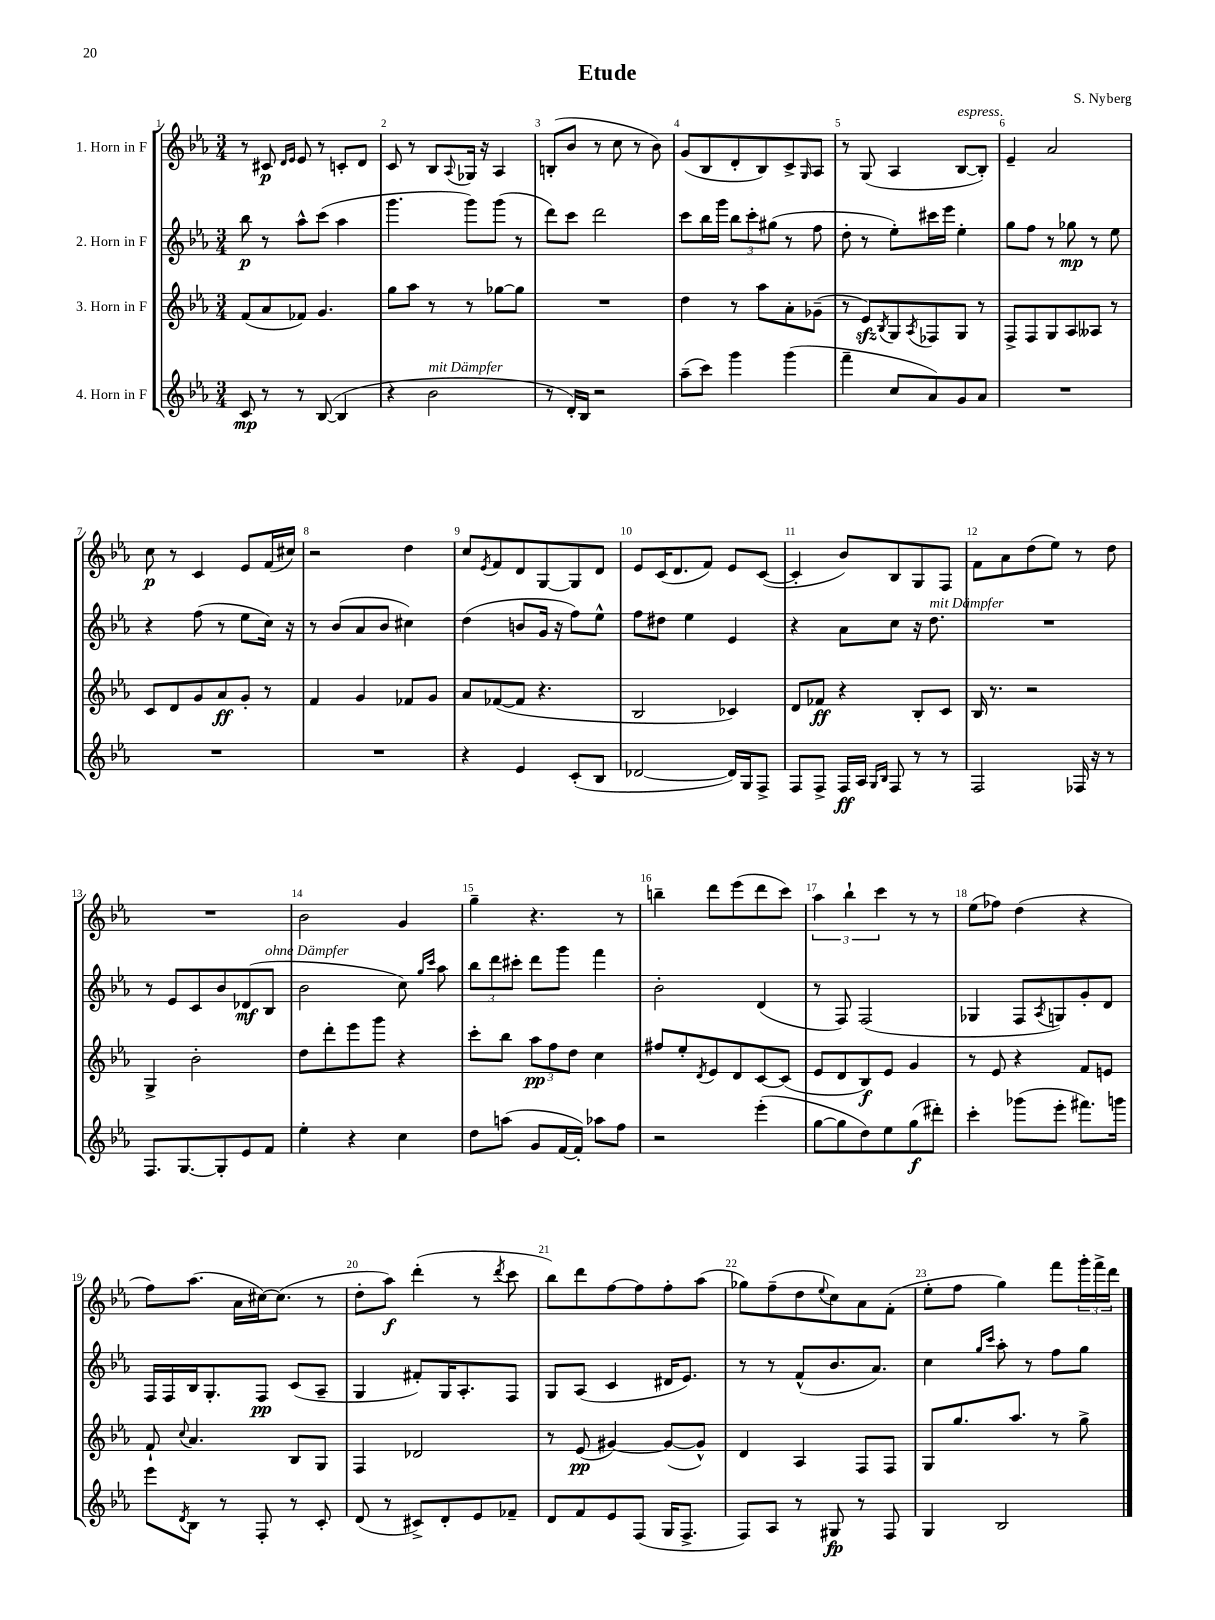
\header { title = "Etude" composer = "S. Nyberg" }
<<
\new StaffGroup <<
\new Staff = "s0" \with { instrumentName = "1. Horn in F" } {
    \clef treble \key ees \major \numericTimeSignature \time 3/4
    r8 cis'8\p \grace { d'16 ees'16 } ees'8 r8 c'8-. d'8 |
    c'8 r8 bes8 \appoggiatura { aes8 } ges16 r16 aes4 |
    b8-.( bes'8 r8 c''8 r8 bes'8) |
    g'8( bes8 d'8-. bes8) c'8-> \grace { g16 } aes8 |
    r8 g8( aes4 bes8~^\markup { \italic "espress." } bes8-.) |
    ees'4-- aes'2 |
    c''8\p r8 c'4 ees'8 f'16( cis''16) |
    r2 d''4 |
    c''8 \acciaccatura { ees'8 } f'8 d'8 g8~ g8 d'8 |
    ees'8 c'16( d'8. f'8) ees'8 c'8~( |
    c'4-. bes'8) bes8 g8 f8 |
    f'8 aes'8 d''8( ees''8) r8 d''8 |
    R2. |
    bes'2 g'4 |
    g''4-- r4. r8 |
    b''4-- d'''8 ees'''8( d'''8 c'''8) |
    \tuplet 3/2 { aes''4 bes''4-! c'''4 } r8 r8 |
    ees''8( fes''8) d''4( r4 |
    f''8) aes''8.( aes'16 cis''16~) cis''8.( r8 |
    d''8-. aes''8\f) d'''4-.( r8 \acciaccatura { d'''8 } c'''8 |
    bes''8) d'''8 f''8~ f''8 f''8-. aes''8( |
    ges''8) f''8--( d''8 \appoggiatura { ees''8 } c''8) aes'8 f'8-.( |
    ees''8-. f''8 g''4) f'''8 \tuplet 3/2 { g'''16-. f'''16-> d'''16 } \bar "|." |
}
\new Staff = "s1" \with { instrumentName = "2. Horn in F" } {
    \clef treble \key ees \major \numericTimeSignature \time 3/4
    bes''8\p r8 aes''8-^ c'''8( aes''4 |
    g'''4. g'''8) g'''8( r8 |
    d'''8) c'''8 d'''2 |
    c'''8 bes''16 g'''16 \tuplet 3/2 { bes''8 c'''8-. gis''8( } r8 f''8 |
    d''8-. r8 ees''8-.) cis'''16 ees'''16 ees''4-. |
    g''8 f''8 r8 ges''8\mp r8 ees''8 |
    r4 f''8( r8 ees''8 c''16) r16 |
    r8 bes'8( aes'8 bes'8 cis''4) |
    d''4( b'8 g'16 r16 f''8) ees''8-^ |
    f''8 dis''8 ees''4 ees'4 |
    r4 aes'8 c''8 r16 d''8.^\markup { \italic "mit Dämpfer" } |
    R2. |
    r8 ees'8 c'8 bes'8 des'8\mf( bes8^\markup { \italic "ohne Dämpfer" } |
    bes'2 c''8) \grace { g''16 c'''16 } aes''8 |
    \tuplet 3/2 { bes''8 d'''8 cis'''8-. } d'''8 g'''8 f'''4 |
    bes'2-. d'4( |
    r8 f8) f2( |
    ges4 f8 \acciaccatura { aes8 } g8) g'8-. d'8 |
    f16 f16 bes16 g8.-. f8\pp c'8( aes8-- |
    g4 fis'8-.) g16 aes8.-. f8 |
    g8 aes8( c'4 dis'16 ees'8.) |
    r8 r8 f'8-^( bes'8. aes'8.) |
    c''4 \grace { g''16 c'''16 } aes''8-. r8 f''8 g''8 \bar "|." |
}
\new Staff = "s2" \with { instrumentName = "3. Horn in F" } {
    \clef treble \key ees \major \numericTimeSignature \time 3/4
    f'8( aes'8 fes'8) g'4. |
    g''8 aes''8 r8 r8 ges''8~ ges''8 |
    R2. |
    d''4 r8 aes''8 aes'8-. ges'8--( |
    r8 ees'8\sfz) \acciaccatura { bes8 } g8 \acciaccatura { aes8 } fes8 g8 r8 |
    f8-> f8 g8 aes8 aeses8 r8 |
    c'8 d'8 g'8 aes'8\ff g'8-. r8 |
    f'4 g'4 fes'8 g'8 |
    aes'8 fes'8~( fes'8 r4. |
    bes2 ces'4) |
    d'8 fes'8\ff r4 bes8-. c'8 |
    bes16 r8. r2 |
    g4-> bes'2-. |
    d''8 d'''8-. ees'''8 g'''8 r4 |
    c'''8-. bes''8 \tuplet 3/2 { aes''8\pp f''8 d''8 } c''4 |
    fis''8 ees''8-. \acciaccatura { d'8 } ees'8 d'8 c'8~ c'8( |
    ees'8 d'8 bes8\f) ees'8 g'4 |
    r8 ees'8 r4 f'8 e'8 |
    f'8-! \appoggiatura { c''8 } aes'4. bes8 g8 |
    f4 des'2 |
    r8 ees'8\pp( gis'4~) gis'8~( gis'8-^) |
    d'4 aes4 f8 f8 |
    g8 g''8. aes''8. r8 g''8-> \bar "|." |
}
\new Staff = "s3" \with { instrumentName = "4. Horn in F" } {
    \clef treble \key ees \major \numericTimeSignature \time 3/4
    c'8\mp r8 r8 bes8~( bes4 |
    r4 bes'2^\markup { \italic "mit Dämpfer" } |
    r8 d'16-.) bes16 r2 |
    aes''8--( c'''8) g'''4 g'''4( |
    f'''4-- c''8 aes'8) g'8 aes'8 |
    R2. |
    R2. |
    R2. |
    r4 ees'4 c'8-.( bes8 |
    des'2~ des'16) g16 f8-> |
    f8 f8-> f16\ff aes16 \grace { g16 bes16 } f8 r8 r8 |
    f2 fes16 r16 r8 |
    f8. g8.~ g8-. ees'8 f'8 |
    ees''4-. r4 c''4 |
    d''8 a''8( g'8 f'16~ f'16-.) aes''8 f''8 |
    r2 ees'''4-.( |
    g''8~ g''8 d''8) ees''8 g''8\f( dis'''8-.) |
    c'''4-. ges'''8( ees'''8-. fis'''8.) g'''16 |
    ees'''8 \acciaccatura { d'8 } bes8 r8 f8-. r8 c'8-. |
    d'8( r8 cis'8->) d'8-. ees'8 fes'8-- |
    d'8 f'8 ees'8 f8( g16 f8.-> |
    f8) aes8 r8 gis8\fp r8 f8 |
    g4 bes2 \bar "|." |
}
>>
>>
\layout { \context { \Score \override BarNumber.break-visibility = ##(#f #t #t) barNumberVisibility = #all-bar-numbers-visible } }
